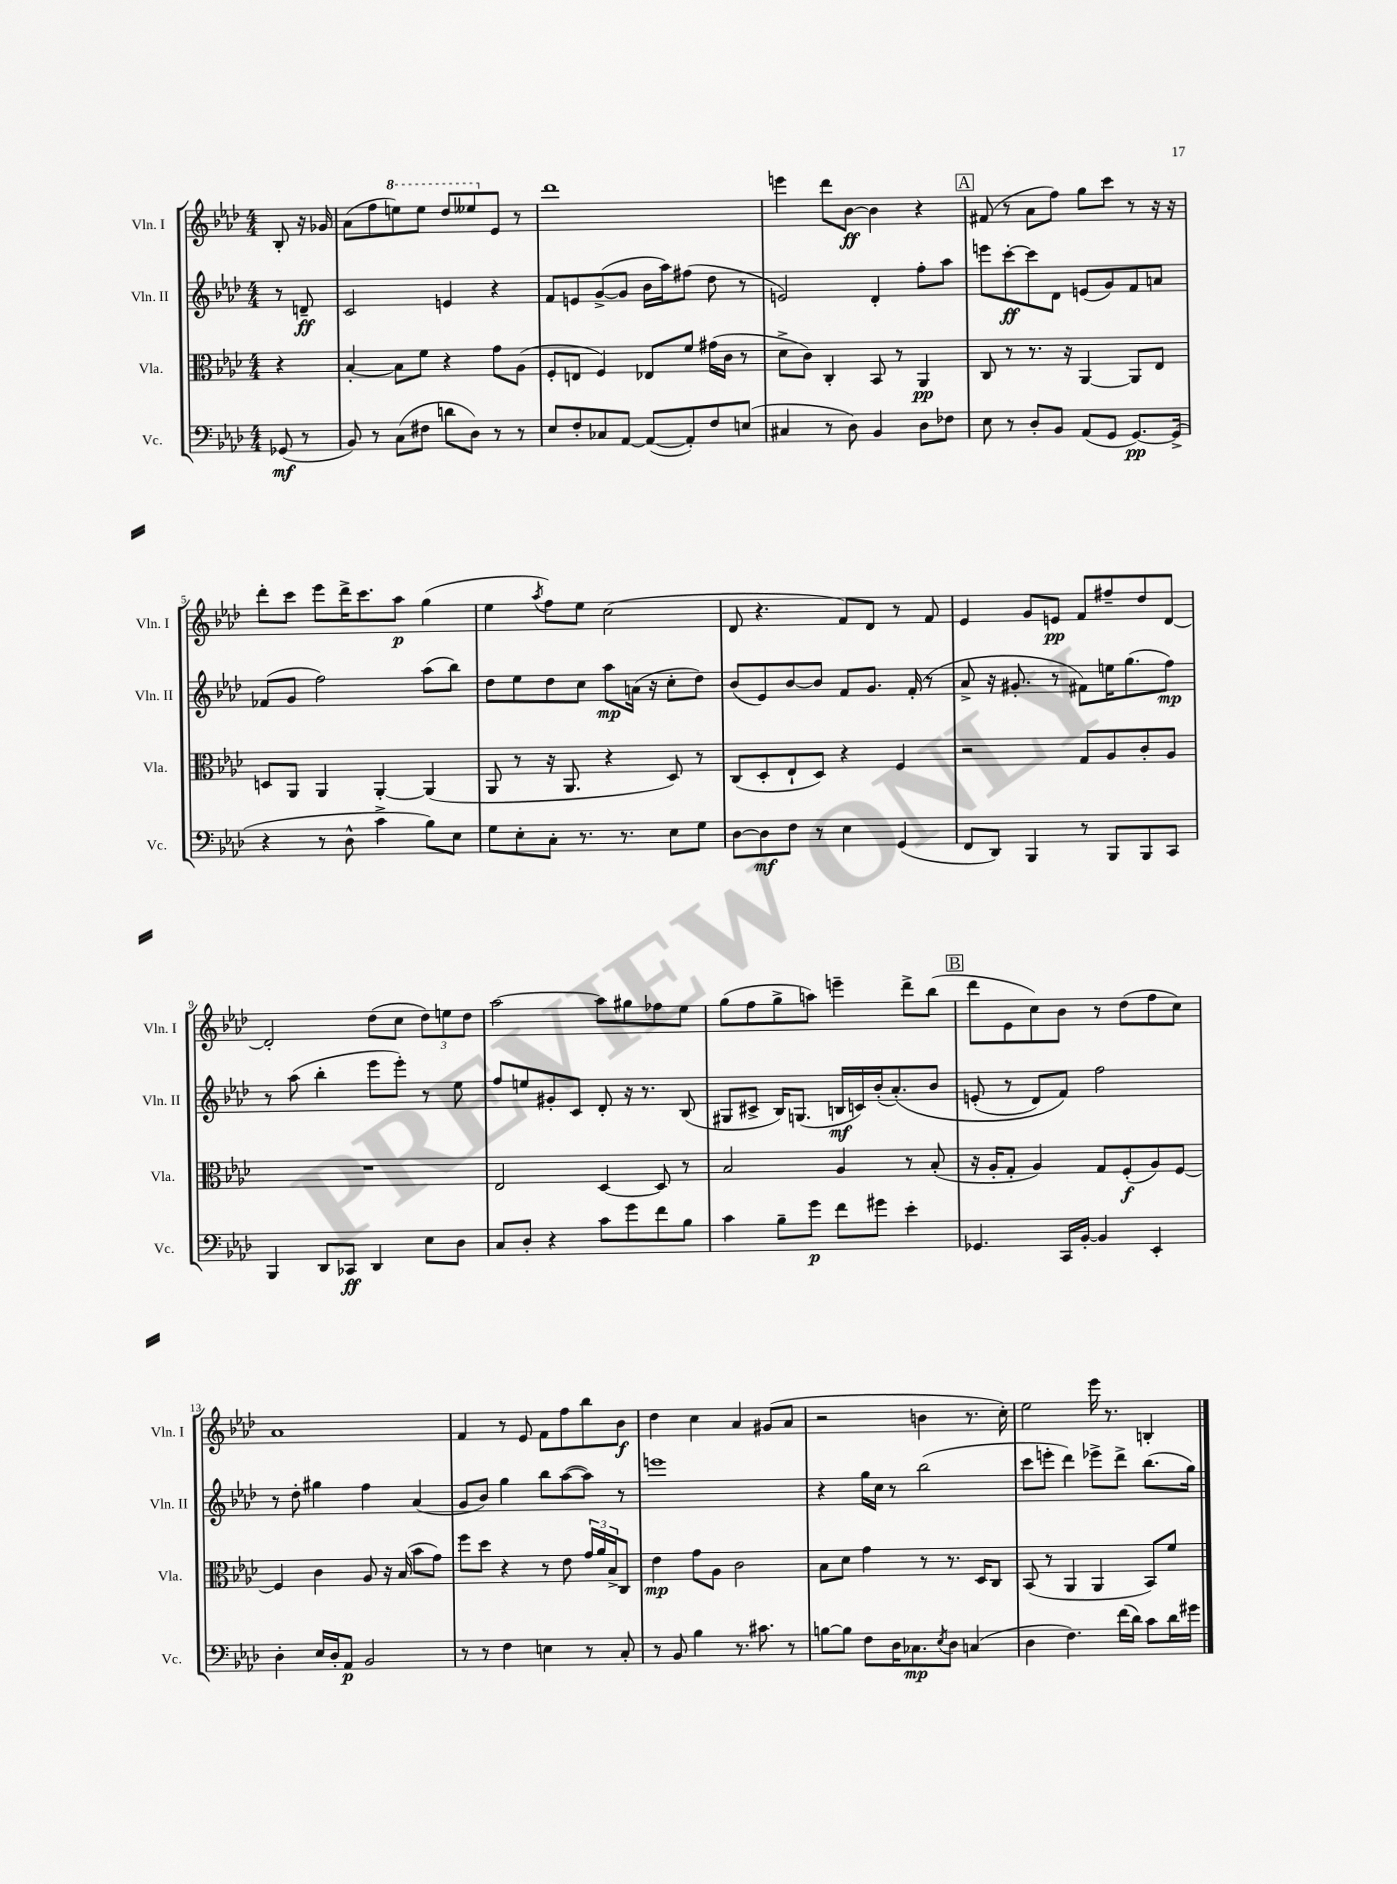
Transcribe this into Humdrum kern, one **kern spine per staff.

**kern	**kern	**kern	**kern
*staff4	*staff3	*staff2	*staff1
*clefF4	*clefC3	*clefG2	*clefG2
*k[b-e-a-d-]	*k[b-e-a-d-]	*k[b-e-a-d-]	*k[b-e-a-d-]
*M4/4	*M4/4	*M4/4	*M4/4
(8GG-	4r	8r	8B-'
8r	.	8d~	16r
.	.	.	16g-
=	=	=	=
8BB-)	[4B-'	2c	(8a-
8r	.	.	8ff
(8C	8B-]	.	8eee)
8F#	8f	.	8eee
8d	4r	4e	8ddd-
8D-)	.	.	8eee--
8r	8g	4r	8e-
8r	(8A-	.	8r
=	=	=	=
8E-	8F'	8f	1ddd-
8F'	8E	8e	.
8C-	4F)	([8g^	.
[8AA-	.	8g]	.
(8AA-_	8E-	16b-	.
.	.	16aa-)	.
8AA-'])	8f	(8ff#	.
8F	(16g#	8dd-	.
.	16c	.	.
(8E	8r	8r	.
=	=	=	=
4C#	8d-^	2e)	4eee
.	8c)	.	.
8r	4C'	.	8ddd-
8D-)	.	.	[8b-
4BB-	8BB-	4d-'	4b-]
.	8r	.	.
8D-	4AA-	8ff'	4r
8F-	.	8aa-	.
=	=	=	=
8E-	8C	8eee	(8f#
8r	8r	[8ccc'	8r
8D-'	8.r	8ccc]	8a-
8BB-	.	8d-	8ff)
.	16r	.	.
(8AA-	[4AA-	(8e	8gg
8GG	.	8g)	8ccc
[8.GG)	8AA-]	8f	8r
.	8E-	8a	16r
(16GG^]	.	.	16r
=	=	=	=
4r	8D	(8f-	8ddd-'
.	8AA-	8g	8ccc
8r	4AA-	2ff)	8eee-
8D-^^	.	.	16ddd-^
.	.	.	8.ccc
4c^	[4AA-'	.	.
.	.	.	8aa-
8B-)	(4AA-]	(8aa-	(4gg
8E-	.	8bb-)	.
=	=	=	=
8G	8AA-	8dd-	4ee-
8E-'	8r	8ee-	.
.	.	.	8qaa-
8C'	16r	8dd-	8ff)
.	8.AA-	.	.
8.r	.	8cc	8ee-
.	4r	8aa-	(2cc
8.r	.	.	.
.	.	(16a	.
.	.	16r	.
8E-	8D-)	8cc'	.
8G	8r	8dd-)	.
=	=	=	=
[8D-	(8C	(8b-	8d-
8D-]	8D-'	8e-)	4.r
8F	8E-`	[8b-	.
8r	8D-)	8b-]	.
4E-	4r	8f	8f)
.	.	8.g	8d-
(4GG	4F	.	8r
.	.	(16f'	.
.	.	8r	8f
=	=	=	=
8FF	2r	8a-^	4e-
8DD-)	.	16r	.
.	.	8.g#'	.
4BBB-	.	.	8g
.	.	8r	8e
8r	8G	8f#)	8f
8BBB-	8A-	16ee	8ff#~
.	.	(8.gg	.
8BBB-	8c'	.	8dd-
8CC	8A-	8ff)	[8d-
=	=	=	=
4BBB-	1r	8r	2d-']
.	.	(8aa-	.
8DD-	.	4bb-'	.
8CC-	.	.	.
4DD-	.	8eee-	(8dd-
.	.	8eee-')	8cc
8E-	.	8r	12dd-)
.	.	.	12ee
8D-	.	8ee-	.
.	.	.	12dd-
=	=	=	=
8C	2E-	8ff	[2aa-
8D-'	.	8ee	.
4r	.	8g#'	.
.	.	8c	.
8c	[4D-	8d-'	8aa-]
8g	.	16r	8gg#
.	.	8.r	.
8f	8D-]	.	8ff-
8B-	8r	(8B-	8ee-
=	=	=	=
4c	2B-	8G#	(8gg
.	.	8c#^	8ff
8B-~	.	16B-)	8gg^
.	.	(8.G	.
8g	.	.	8aa)
8f	4A-	16B	4eee~
.	.	16c)	.
8g#	.	(16b-'	.
.	.	&(8.a-')	.
4e-'	8r	.	8ddd-^
.	(8B-'	8b-	(8bb-
=	=	=	=
4.GG-	16r	(8e'	8ddd-
.	16A-'	.	.
.	8G'	8r	8e-
.	4A-)	8d-)	8cc)
16CC	.	8f&)	8b-
[16BB-'	.	.	.
4BB-]	8G	2ff	8r
.	(8F'	.	(8dd-
4EE-'	8A-)	.	8ff
.	[8F	.	8cc)
=	=	=	=
4D-'	4F]	8r	1a-
.	.	8dd-'	.
16E-	4c	4gg#	.
16D-'	.	.	.
8AA-	.	.	.
2BB-	8A-	4ff	.
.	16r	.	.
.	(16B-	.	.
.	8b-	(4a-	.
.	8g)	.	.
=	=	=	=
8r	8ff	8g	4f
8r	8dd-	8b-)	.
4F	4r	4gg	8r
.	.	.	8e-
4E	8r	8bb-	8f
.	8e-	([8aa-	8ff
8r	24g	8aa-])	8bb-
.	24a-	.	.
.	24B-^	.	.
8C'	8C	8r	8b-
=	=	=	=
8r	4e-	1eee	4dd-
8BB-	.	.	.
4B-	8g	.	4cc
.	8A-	.	.
8.r	2c	.	4a-
8.c#	.	.	.
.	.	.	(8g#
8r	.	.	8a-
=	=	=	=
[8B	8B-	4r	2r
8B]	8d-	.	.
8F	4g	16gg	.
.	.	16cc	.
16D-	.	8r	.
8.C-	.	.	.
.	8r	(2bb-	4b
8qE-	.	.	.
8D-	8.r	.	.
(4C	.	.	8.r
.	16D-	.	.
.	8C	.	.
.	.	.	16cc')
=	=	=	=
4D-	(8BB-	8ccc	2ee-
.	8r	8eee'	.
4.F)	4AA-	4ddd-)	.
.	4AA-	8eee-^	16eee-
.	.	.	8.r
(16f	.	8ddd-^	.
16d-)	.	.	.
8c	8BB-)	(8.bb-	4B'
16d-	8f	.	.
16g#	.	16gg)	.
==	==	==	==
*-	*-	*-	*-
